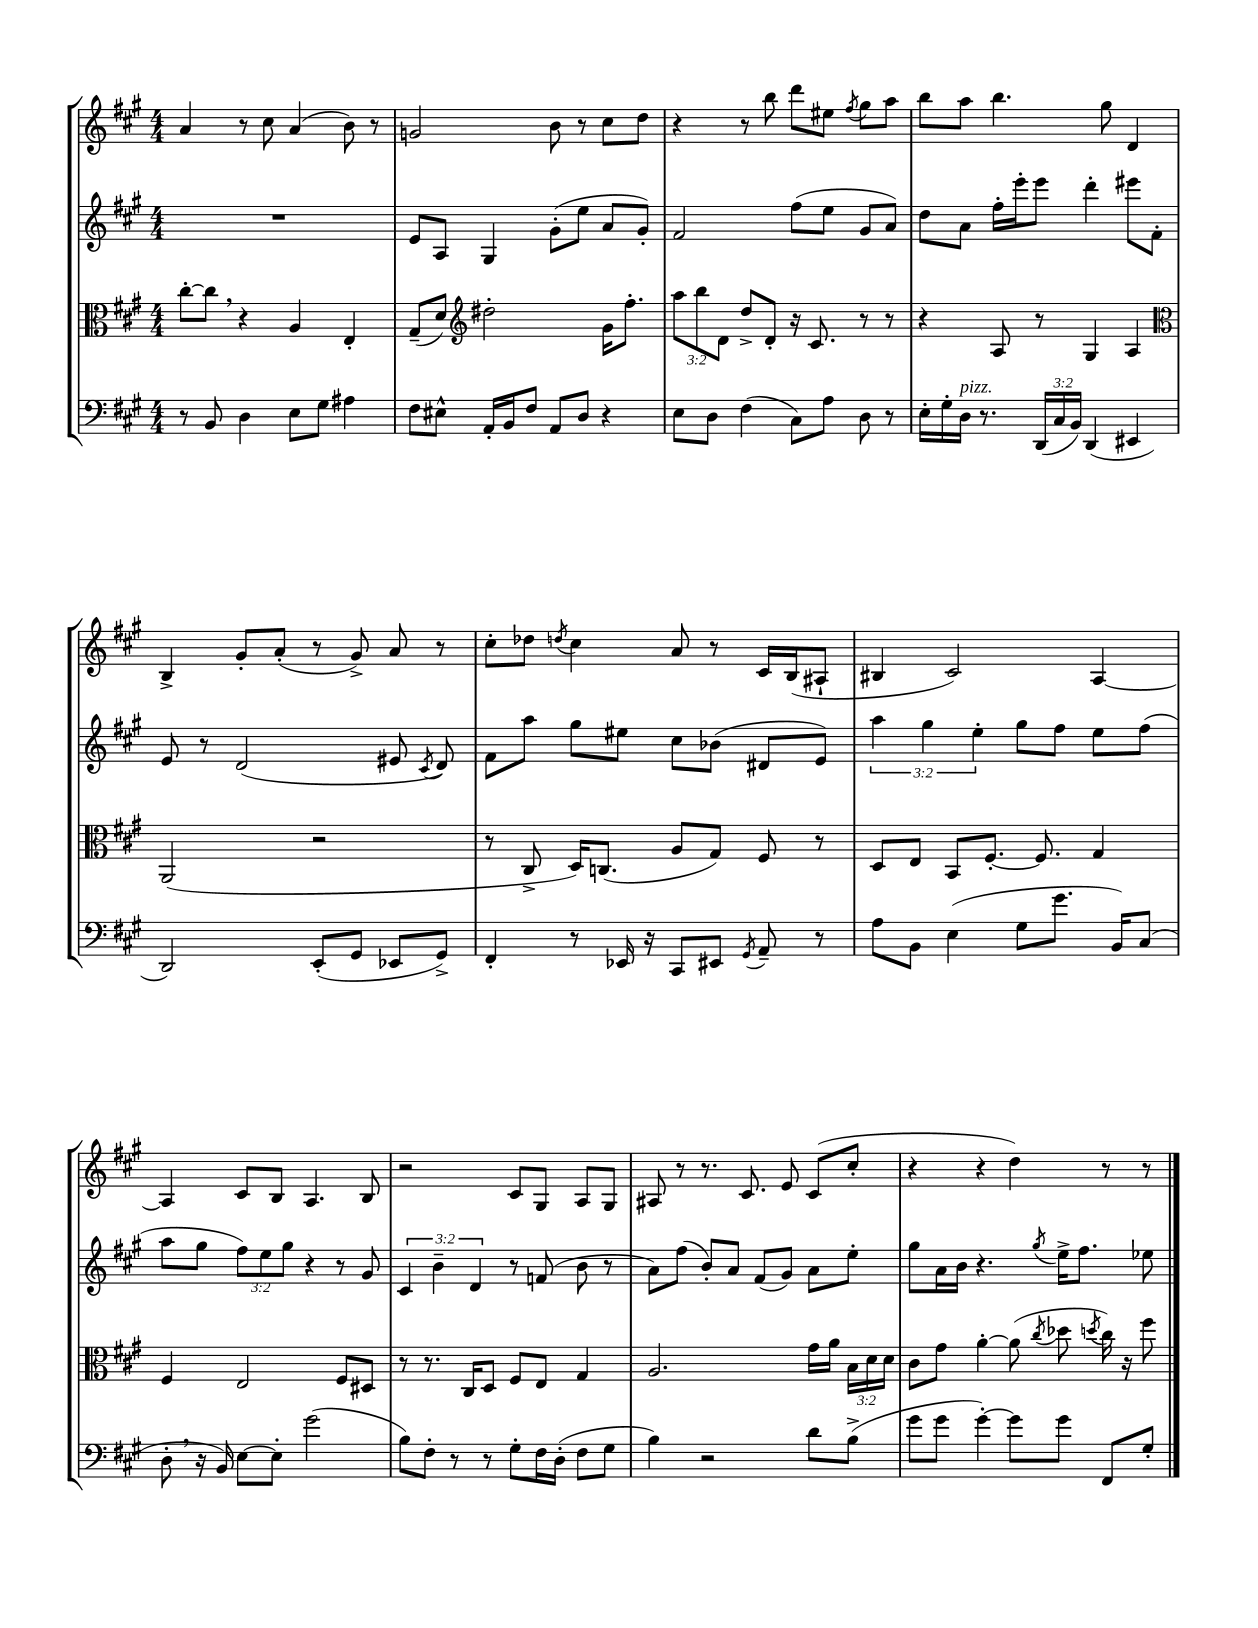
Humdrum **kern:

**kern	**kern	**kern	**kern
*part4	*part3	*part2	*part1
*staff4	*staff3	*staff2	*staff1
*clefF4	*clefC3	*clefG2	*clefG2
*k[f#c#g#]	*k[f#c#g#]	*k[f#c#g#]	*k[f#c#g#]
*M4/4	*M4/4	*M4/4	*M4/4
=86	=86	=86	=86
8r	[8cc#'\L	1r	4a/
8BB/	8cc#,\J]	.	.
4D\	4r	.	8r
.	.	.	8cc#\
8E\L	4A/	.	(4a/
8G#\J	.	.	.
4A#X\	4E'/	.	8b\)
.	.	.	8r
=87	=87	=87	=87
8F#\L	(8G#~/L	8e/L	2gn/
8E#X^^\J	8d/J)	8A/J	.
*	*clefG2	*	*
16AA'/LL	2dd#X'\	4G#/	.
16BB/J	.	.	.
8F#/J	.	.	.
8AA/L	.	(8g#'\L	8b\
8D/J	.	8ee\J	8r
4r	16g#\KL	8a/L	8cc#\L
.	8.ff#'\J	.	.
.	.	8g#'/J)	8dd\J
=88	=88	=88	=88
8E\L	12aa\L	2f#/	4r
.	12bb\	.	.
8D\J	.	.	.
.	12d\J	.	.
(4F#\	8dd^/L	.	8r
.	8d'/J	.	8bb\
8C#\L)	16r	(8ff#\L	8ddd\L
.	8.c#/	.	.
8A\J	.	8ee\J	8ee#X\J
.	.	.	8qff#/
8D\	8r	8g#/L	8gg#\L
8r	8r	8a/J)	8aa\J
=89	=89	=89	=89
16E'\LL	4r	8dd\L	8bb\L
16G#'\	.	.	.
!LO:TX:a:i:t=pizz.	!	!	!
16D\JJ	.	8a\J	8aa\J
8.r	.	.	.
.	8A/	16ff#'\LL	4.bb\
.	.	16eee'\J	.
(24DD/LL	8r	8eee\J	.
24C#/	.	.	.
24BB/JJ)	.	.	.
(4DD/	4G#/	4ddd'\	.
.	.	.	8gg#\
4EE#X/	4A/	8eee#X\L	4d/
.	.	8f#'\J	.
!!LO:LB:g=z
=90	=90	=90	=90
*	*clefC3	*	*
2DD/)	(2AA/	8e/	4B^/
.	.	8r	.
.	.	(2d/	8g#'/L
.	.	.	(8a'/J
(8EE'/L	2r	.	8r
8GG#/J	.	.	8g#^/)
8EE-X/L	.	8e#X/	8a/
.	.	8qc#/	.
8GG#^/J)	.	8d/)	8r
=91	=91	=91	=91
4FF#'/	8r	8f#\L	8cc#'\L
.	8C#^/	8aa\J	8dd-X\J
.	.	.	8qddn/
8r	16D/KL)	8gg#\L	4cc#\
.	(8.Cn/J	.	.
16EE-X/	.	8ee#X\J	.
16r	.	.	.
8CC#/L	8A/L	8cc#\L	8a/
8EE#X/J	8G#/J)	(8b-X\J	8r
8qGG#/	.	.	.
8AA~/	8F#/	8d#X/L	16c#/LL
.	.	.	(16B/J
8r	8r	8e/J)	8A#X`/J
=92	=92	=92	=92
8A\L	8D/L	6aa\	4B#X/
8BB\J	8E/J	.	.
.	.	6gg#\	.
(4E\	8BB/L	.	2c#/)
.	.	6ee'\	.
.	[8.F#'/J	.	.
8G#\L	.	8gg#\L	.
.	8.F#/]	.	.
8.g#\J	.	8ff#\J	.
.	4G#/	8ee\L	[4A/
16BB/KL)	.	.	.
(8C#/J	.	(8ff#\J	.
!!LO:LB:g=z
=93	=93	=93	=93
8D',\	4F#/	8aa\L	4A/]
16r	.	8gg#\J	.
16BB/)	.	.	.
[8E\L	2E/	12ff#\L)	8c#/L
.	.	12ee\	.
8E'\J]	.	.	8B/J
.	.	12gg#\J	.
(2g#\	.	4r	4.A/
.	8F#/L	8r	.
.	8D#X/J	8g#/	8B/
=94	=94	=94	=94
8B\L)	8r	6c#/	2r
8F#'\J	8.r	.	.
.	.	6b~\	.
8r	.	.	.
.	16C#/KL	.	.
.	.	6d/	.
8r	8D/J	.	.
8G#'\L	8F#/L	8r	8c#/L
16F#\L	8E/J	(8fn/	8G#/J
(16D'\JJ	.	.	.
8F#\L	4G#/	8b\	8A/L
8G#\J	.	8r	8G#/J
=95	=95	=95	=95
4B\)	2.A/	8a\L)	8A#X/
.	.	(8ff#\J	8r
2r	.	8b'/L)	8.r
.	.	8a/J	.
.	.	.	8.c#/
.	.	(8f#/L	.
.	.	8g#/J)	8e/
8d\L	16g#\LL	8a\L	(8c#/L
.	16a\JJ	.	.
(8B^\J	24B\LL	8ee'\J	8cc#'/J
.	24d\	.	.
.	24d\JJ	.	.
=96	=96	=96	=96
8g#\L	8c#\L	8gg#\L	4r
8g#\J	8g#\J	16a\L	.
.	.	16b\JJ	.
[4g#'\)	[4a'\	4.r	4r
8g#\L]	(8a\]	.	4dd\)
.	8qcc#/	8qgg#/	.
8g#\J	8dd-X\	16ee^\KL	.
.	.	8.ff#\J	.
.	8qddn/	.	.
8FF#/L	16cc#\)	.	8r
.	16r	.	.
8G#'/J	8ff#\	8ee-X\	8r
==	==	==	==
*-	*-	*-	*-
